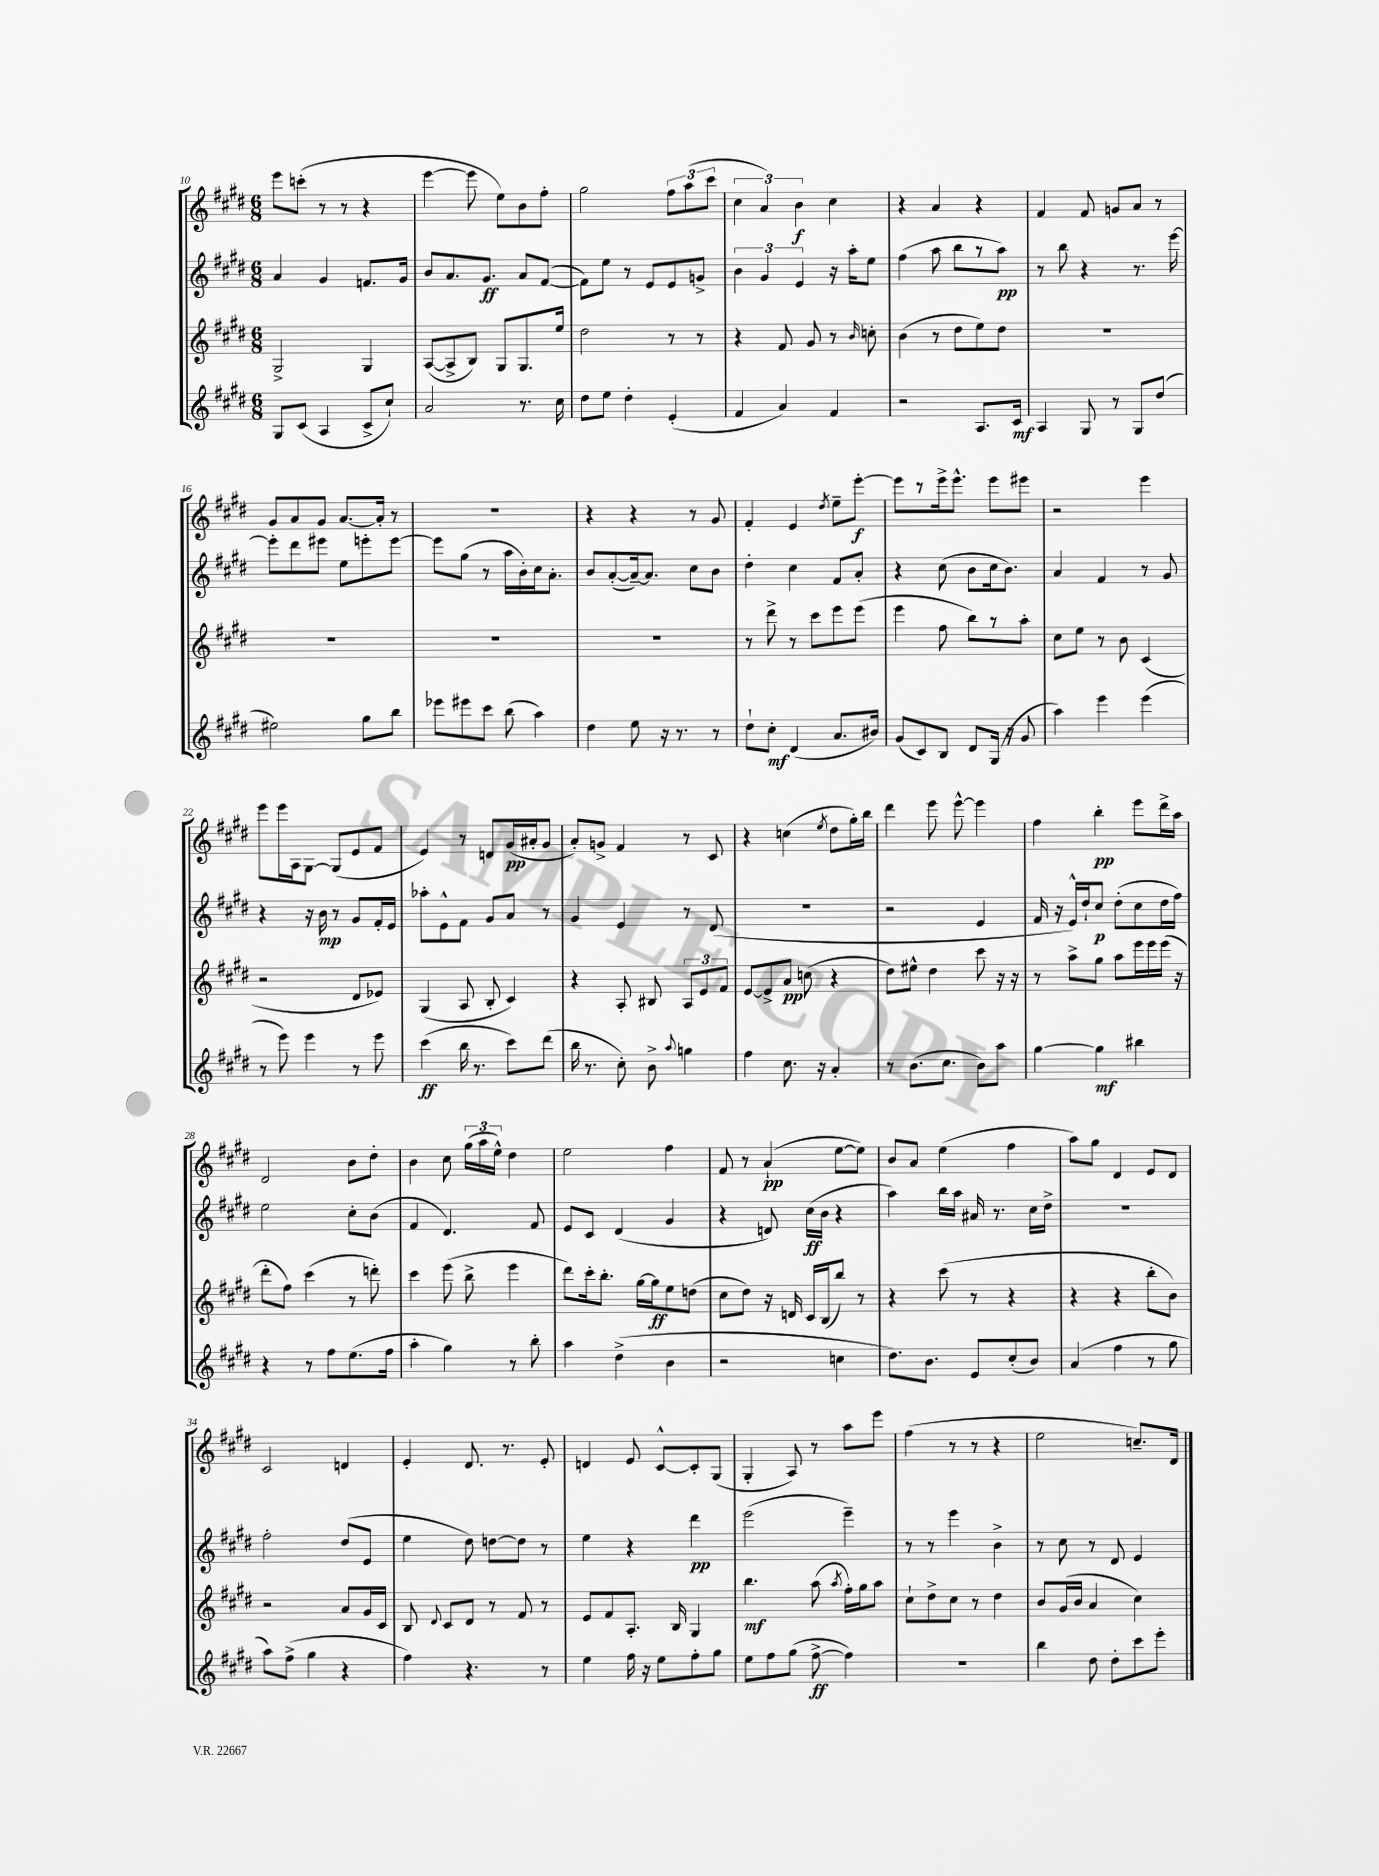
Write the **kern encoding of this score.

**kern	**kern	**kern	**kern
*staff4	*staff3	*staff2	*staff1
*clefG2	*clefG2	*clefG2	*clefG2
*k[f#c#g#d#]	*k[f#c#g#d#]	*k[f#c#g#d#]	*k[f#c#g#d#]
*M6/8	*M6/8	*M6/8	*M6/8
8G#	2G#^	4a	8eee
(8c#	.	.	(8ccc'
4A	.	4g#	8r
.	.	.	8r
8c#^	4G#	8.f	4r
8cc#`)	.	.	.
.	.	16g#	.
=	=	=	=
2a	([8A	8b	[4eee
.	8A^]	8.a	.
.	8B)	.	8eee]
.	.	8.g#	.
.	8G#	.	8ee)
8.r	8.G#	8a	8b
.	.	([8f#	8ff#'
16cc#	16ee	.	.
=	=	=	=
8dd#	2dd#	8f#])	2gg#
8ee	.	8ee	.
4dd#'	.	8r	.
.	.	8e	.
(4e'	8r	8e	12ff#
.	.	.	(12aa
.	8r	8g^	.
.	.	.	12ccc#
=	=	=	=
4f#	4r	6b	6cc#
.	.	6g#	6a)
4a)	8f#	.	.
.	.	6e	6b
.	8g#	.	.
4f#	8r	16r	4cc#
.	.	16aa'	.
.	16qqb	.	.
.	8cc'	8ee	.
=	=	=	=
2r	(4b	(4ff#	4r
.	8r	8aa	4a
.	8dd#	8bb	.
8.A	8ee)	8r	4r
.	8dd#	8aa)	.
16c#	.	.	.
=	=	=	=
4A	2.r	8r	4f#
.	.	8bb	.
8G#	.	4r	8f#
8r	.	.	8g
8G#	.	8.r	8a
(8dd#	.	.	8r
.	.	[16eee	.
=	=	=	=
2ee#)	2.r	8eee']	8g#
.	.	8ddd#	8a
.	.	8eee#	8g#
.	.	8ee	[8.a
8gg#	.	8eee'	.
.	.	.	16a']
8bb	.	[8eee	8r
=	=	=	=
8eee-	2.r	8eee]	2.r
8eee#	.	(8gg#	.
8ccc#	.	8r	.
(8bb	.	16aa	.
.	.	16b')	.
4aa)	.	16cc#	.
.	.	8.a'	.
=	=	=	=
4dd#	2.r	8b	4r
.	.	([8a'	.
8ee	.	16a~_)	4r
.	.	8.a]	.
16r	.	.	.
8.r	.	.	.
.	.	8cc#	8r
8r	.	8b	8g#
=	=	=	=
8dd#`	8r	4dd#'	4f#'
8cc#'	8ddd#^	.	.
(4d#	8r	4cc#	4e
.	8ccc#	.	.
.	.	.	8qdd#
8.a	8eee	8f#	8ee~
.	(8eee	8a'	[8eee'
16b#)	.	.	.
=	=	=	=
(8g#	4eee	4r	8eee]
8c#)	.	.	8r
8B	8ff#	(8cc#	16eee^
.	.	.	8.eee^^
8d#	8bb)	8b	.
(16G#	8r	16cc#	8eee
16r	.	8.b)	.
8g#	8aa'	.	8eee#
=	=	=	=
4aa)	8cc#	4a	2r
.	8ee	.	.
4eee	8r	4f#	.
.	8b	.	.
(4eee	(4c#	8r	4eee
.	.	8g#	.
=	=	=	=
8r	2r	4r	8eee
8eee)	.	.	16eee
.	.	.	16A
4eee	.	16r	[8G#
.	.	16b	.
.	.	8r	(8G#]
8r	8d#	8g#	8e
8eee	8e-)	16f#'	8f#
.	.	16e	.
=	=	=	=
(4ccc#	(4G#	8aa-'	4e)
.	.	8e^^	.
16bb	8A	8f#	8r
8.r	.	.	.
.	8B'	8g#	8d
8ccc#)	4c#)	8a	(16g#
.	.	.	16a#'
(8ddd#	.	8r	8g#
=	=	=	=
16bb	4r	4g#	8a')
8.r	.	.	.
.	.	.	8g^
8cc#')	8A'	4e	4f#
8b^	8B#	.	.
8qqaa	.	.	.
4gg	12A	8r	8r
.	12e	.	.
.	.	(8d#	8c#
.	12f#	.	.
=	=	=	=
4ff#	[8e	2.r	4r
.	8e^]	.	.
8.cc#	8a	.	(4cc
.	(8cc	.	.
16r	.	.	.
.	.	.	8qee
4a'	4r	.	8dd#
.	.	.	16gg#')
.	.	.	16bb
=	=	=	=
8r	8dd#)	2r	4ddd#
(8.b	8ee#^^	.	.
.	4dd#	.	8eee
8.cc#	.	.	.
.	.	.	[8eee^^
8b)	8ccc#	4e	4eee]
8aa	16r	.	.
.	16r	.	.
=	=	=	=
[4gg#	8r	16f#	4ff#
.	.	16r	.
.	8aa^	16e^^)	.
.	.	16dd#`	.
4gg#]	8gg#	8cc#	4bb'
.	8aa	(8dd#'	.
4bb#	16eee	8cc#	8eee
.	16eee	.	.
.	(16eee	16dd#	16ddd#^
.	16r	16ff#)	16aa
=	=	=	=
4r	8ddd#'	2ee	2d#
.	8ff#)	.	.
8r	(4ccc#	.	.
8ff#	.	.	.
(8.ee	8r	8cc#'	8b
.	8ddd')	(8b	8dd#'
16ff#	.	.	.
=	=	=	=
4aa'	4ccc#	4f#	4b
4gg#)	(8eee	4.d#)	8cc#
.	8bb^	.	(24gg#
.	.	.	24aa
.	.	.	24ee^^)
8r	4eee	.	4dd#
8bb'	.	8f#	.
=	=	=	=
4aa	8ddd#)	8e	2ee
.	16ccc#'	8c#	.
.	8.bb'	.	.
(4dd#^	.	(4d#	.
.	[16gg#	.	.
.	16gg#]	.	.
4b	8ee	4g#	4ff#
.	(8dd	.	.
=	=	=	=
2r	8cc#	4r	8f#
.	8dd#)	.	8r
.	16r	8d)	(4a`
.	16d	.	.
.	16c#	(16cc#	.
.	(16B	16b	.
4cc	8bb)	4r	[8ee
.	8r	.	8ee])
=	=	=	=
8.dd#)	4r	4aa)	8b
.	.	.	8a
8.b	.	.	.
.	(8ccc#	16bb	(4ee
.	.	16aa	.
8e	8r	16a#	.
.	.	8.r	.
(8cc#'	4r	.	4ff#
8b)	.	16cc#	.
.	.	16dd#^	.
=	=	=	=
(4a	4r	2.r	8aa)
.	.	.	8gg#
4ff#	4r	.	4d#
8r	8bb'	.	8e
8gg#	8b)	.	8d#
=	=	=	=
8aa)	2r	2ff#'	2c#
(8ff#^	.	.	.
4gg#	.	.	.
4r	8a	(8dd#	4d
.	16g#	8e	.
.	16c#	.	.
=	=	=	=
4ff#)	8B	4ee	4e'
.	8qqd#	.	.
.	8c#	.	.
4.r	8d#	8dd#)	8.d#
.	8r	[8dd	.
.	.	.	8.r
.	8f#	8dd]	.
8r	8r	8r	8e'
=	=	=	=
4ee	8e	4ee	4d
.	8f#	.	.
16ff#	8.A'	4r	8e
16r	.	.	.
8ee	.	.	[8c#^^
.	16B	.	.
8ff#'	4G#	4ddd#	8c#']
8gg#	.	.	(8G#
=	=	=	=
8ee	4.bb	(2eee	4G#'
8ff#	.	.	.
(8gg#	.	.	8A)
[8ff#^	(8aa	.	8r
.	8qaa	.	.
4ff#])	16ff#')	4eee~)	8aa
.	16gg#	.	.
.	8aa	.	8eee
=	=	=	=
2.r	8cc#`	8r	(4ff#
.	8dd#^	8r	.
.	8cc#	4eee	8r
.	8r	.	8r
.	4dd#	4b^	4r
=	=	=	=
4bb	8b	8r	2ee
.	(16g#	8cc#	.
.	16b	.	.
8dd#	4a	8r	.
8dd#'	.	8d#	.
8ccc#	4cc#)	4e	8.cc~)
8eee'	.	.	.
.	.	.	16d#
==	==	==	==
*-	*-	*-	*-
